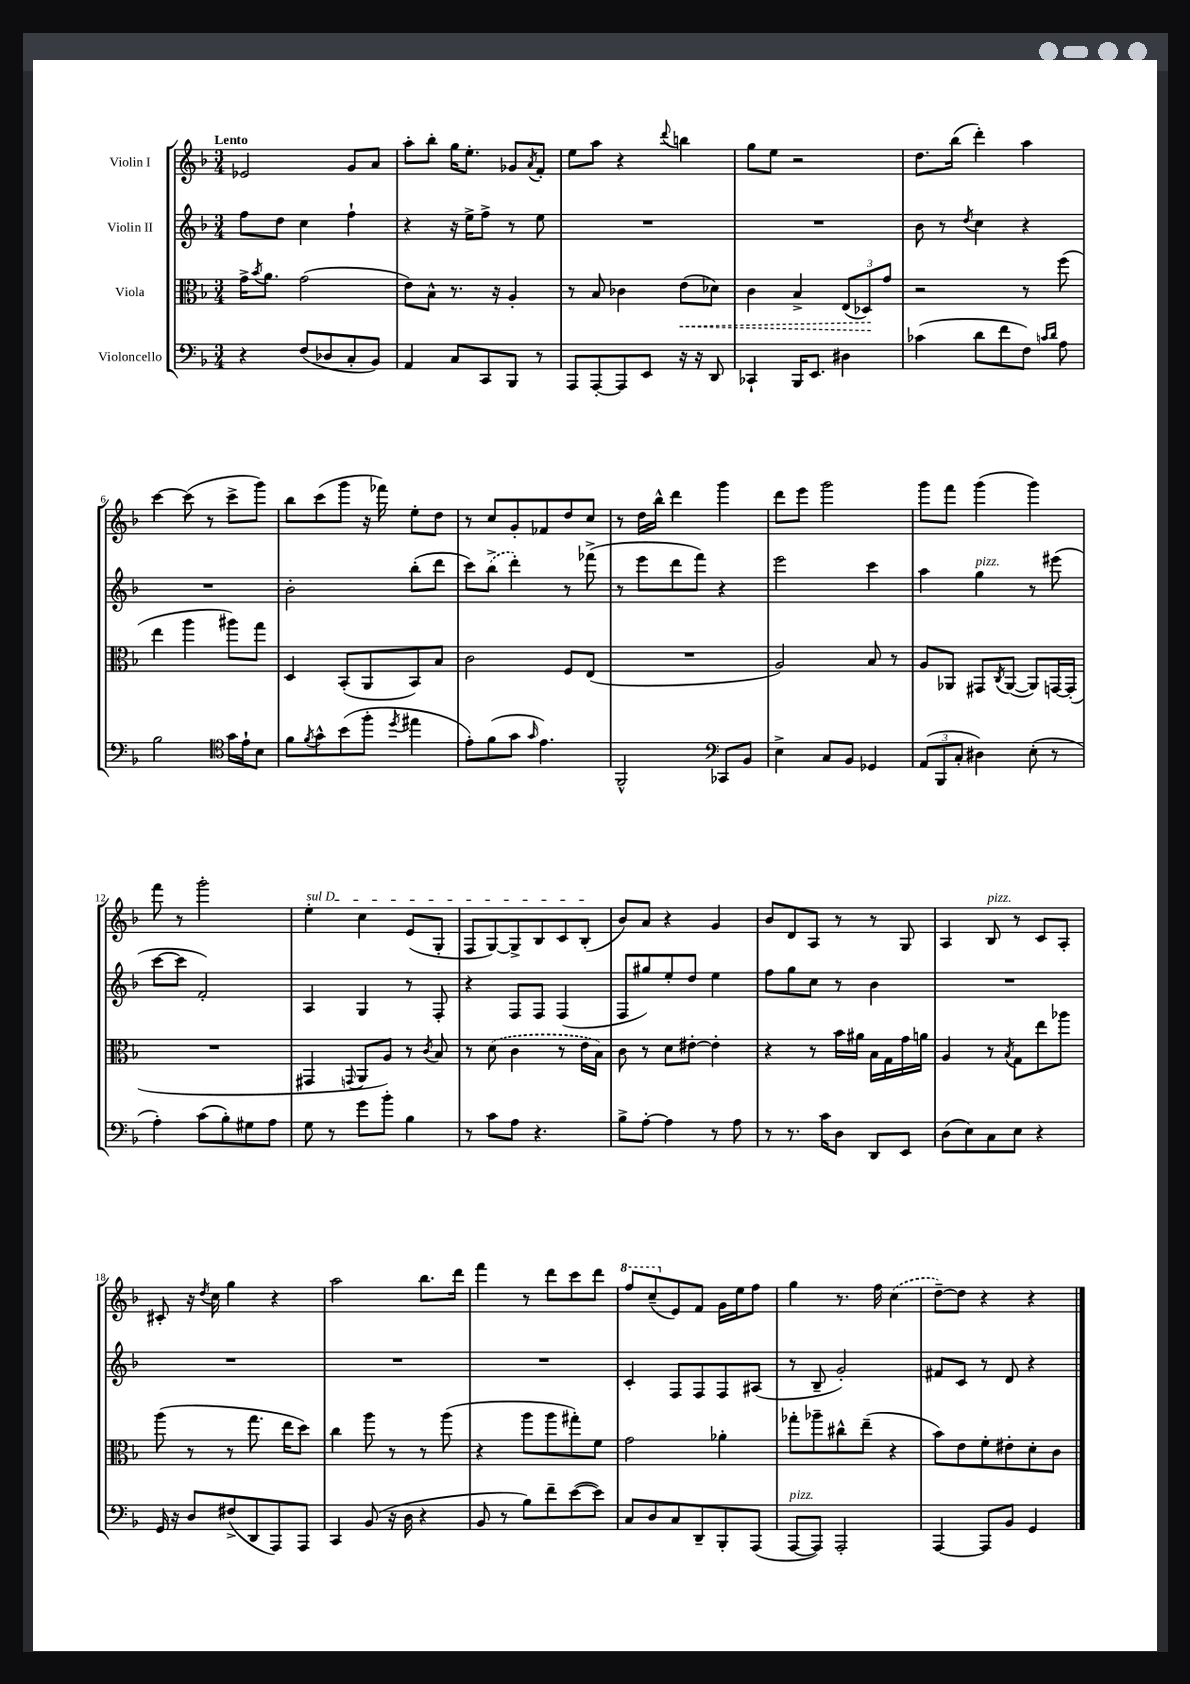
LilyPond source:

<<
\new StaffGroup <<
\new Staff = "s0" \with { instrumentName = "Violin I" } {
    \clef treble \key f \major \numericTimeSignature \time 3/4 \tempo "Lento"
    ees'2 g'8 a'8 |
    a''8-. bes''8-. g''16 e''8.-. ges'8 \acciaccatura { a'8 } f'8-. |
    e''8 a''8 r4 \appoggiatura { d'''8 } b''4 |
    g''8 e''8 r2 |
    d''8. bes''16( d'''4-.) a''4 |
    c'''4~ c'''8( r8 c'''8-> g'''8) |
    bes''8 c'''8( g'''8 r16 fes'''16) e''8-. d''8 |
    r8 c''8 g'8-. fes'8 d''8 c''8 |
    r8 d''16 bes''16-^ d'''4 g'''4 |
    d'''8 e'''8 g'''2 |
    g'''8 f'''8 g'''4( g'''4) |
    f'''8 r8 g'''2-. |
    \once \override TextSpanner.bound-details.left.text = \markup { \italic "sul D" } e''4-.\startTextSpan c''4 e'8( g8-. |
    f8 g8~) g8-> bes8 c'8 bes8-.\stopTextSpan( |
    bes'8) a'8 r4 g'4 |
    bes'8 d'8 a8 r8 r8 g8 |
    a4 bes8^\markup { \italic "pizz." } r8 c'8 a8-. |
    cis'8-. r16 \acciaccatura { d''8 } c''16 g''4 r4 |
    a''2 bes''8. d'''16 |
    f'''4 r8 d'''8 c'''8 d'''8 |
    \ottava #1 f'''8 c'''8--( \ottava #0 e'8) f'8 g'16 e''16 f''8 |
    g''4 r8. f''16 \once \slurDashed c''4( |
    d''8~--) d''8 r4 r4 \bar "|." |
}
\new Staff = "s1" \with { instrumentName = "Violin II" } {
    \clef treble \key f \major \numericTimeSignature \time 3/4
    f''8 d''8 c''4 f''4-! |
    r4 r16 e''16-> f''8-> r8 e''8 |
    R2. |
    R2. |
    bes'8 r8 \acciaccatura { d''8 } c''4 r4 |
    R2. |
    bes'2-. bes''8-.( d'''8 |
    c'''8) \once \slurDashed bes''8->( d'''4-.) r8 fes'''8->( |
    r8 e'''8 d'''8 f'''8) r4 |
    e'''2 c'''4 |
    a''4 g''4^\markup { \italic "pizz." } r8 eis'''8( |
    c'''8~ c'''8 f'2-.) |
    a4 g4 r8 f8-. |
    r4 f8 f8 f4( |
    f8 gis''8) e''8-. d''8 e''4 |
    f''8 g''8 c''8 r8 bes'4 |
    R2. |
    R2. |
    R2. |
    R2. |
    c'4-. f8 f8 f8 ais8( |
    r8 bes8-- g'2-.) |
    fis'8 c'8 r8 d'8 r4 \bar "|." |
}
\new Staff = "s2" \with { instrumentName = "Viola" } {
    \clef alto \key f \major \numericTimeSignature \time 3/4
    g'16-> \acciaccatura { bes'8 } a'8. g'2( |
    e'8) bes8-^ r8. r16 a4-. |
    r8 bes8 ces'4 \once \override Hairpin.style = #'dashed-line e'8\<( des'8) |
    c'4 bes4-> \tuplet 3/2 { e8( des8\!) g'8 } |
    r2 r8 f''8( |
    e''4 a''4 ais''8) g''8 |
    d4 bes,8-.( a,8 bes,8) bes8 |
    c'2 f8 e8( |
    R2. |
    a2) bes8 r8 |
    a8 aes,8 gis,8 \acciaccatura { c8 } aes,8~( aes,8) g,16~ g,16-.( |
    R2. |
    gis,4 \appoggiatura { g,8 } a,8 a8) r8 \acciaccatura { c'8 } bes8 |
    r8 \once \slurDashed d'8( c'4 r8 e'16 bes16) |
    c'8 r8 d'8 eis'8~-. eis'4-. |
    r4 r8 bes'16 ais'16 bes16 g16 g'16 a'16 |
    a4 r8 \acciaccatura { bes8 } g8 e''8 aes''8 |
    a''8( r8 r8 g''8. e''16 d''8) |
    c''4 a''8 r8 r8 a''8( |
    r4 a''8 a''8 gis''8-.) f'8 |
    g'2 aes'4-. |
    ges''8-. aes''8-- cis''8-^ e''8--( r4 |
    bes'8) e'8 f'8-. eis'8-. d'8-. c'8 \bar "|." |
}
\new Staff = "s3" \with { instrumentName = "Violoncello" } {
    \clef bass \key f \major \numericTimeSignature \time 3/4
    r4 f8( des8 c8-. bes,8) |
    a,4 c8 c,8 bes,,8 r8 |
    a,,8 a,,8~-. a,,8 e,8 r16 r16 d,8 |
    ces,4-! bes,,16 e,8. dis4 |
    ces'4( d'8 f'8 f8) \grace { c'16 d'16 } a8 |
    bes2 \clef tenor g'16 e'16-! bes8 |
    f'8 \acciaccatura { f'8 } g'8-^ bes'8( f''8-. \acciaccatura { d''8 } eis''4 |
    e'8-.) f'8( g'8 \grace { g'16 } e'4.) |
    f,2-^ \clef bass ces,8 bes,8 |
    e4-> c8 bes,8 ges,4 |
    \tuplet 3/2 { a,8( bes,,8 c8-. } dis4) e8-.( r8 |
    a4-.) c'8( bes8-.) gis8 a8 |
    g8 r8 g'8 bes'8-. bes4 |
    r8 c'8 a8 r4. |
    bes8-> a8~-. a4 r8 a8 |
    r8 r8. c'16 d8 d,8 e,8 |
    d8( e8) c8 e8 r4 |
    g,16 r16 d8 fis8->( d,8 a,,8) a,,8 |
    c,4 bes,8( r16 d16 r4 |
    bes,8 r8 bes8) f'8-- e'8~( e'8) |
    c8 d8 c8 d,8-- bes,,8-. a,,8( |
    a,,8~^\markup { \italic "pizz." } a,,8) a,,2-. |
    a,,4~ a,,8 bes,8 g,4 \bar "|." |
}
>>
>>
